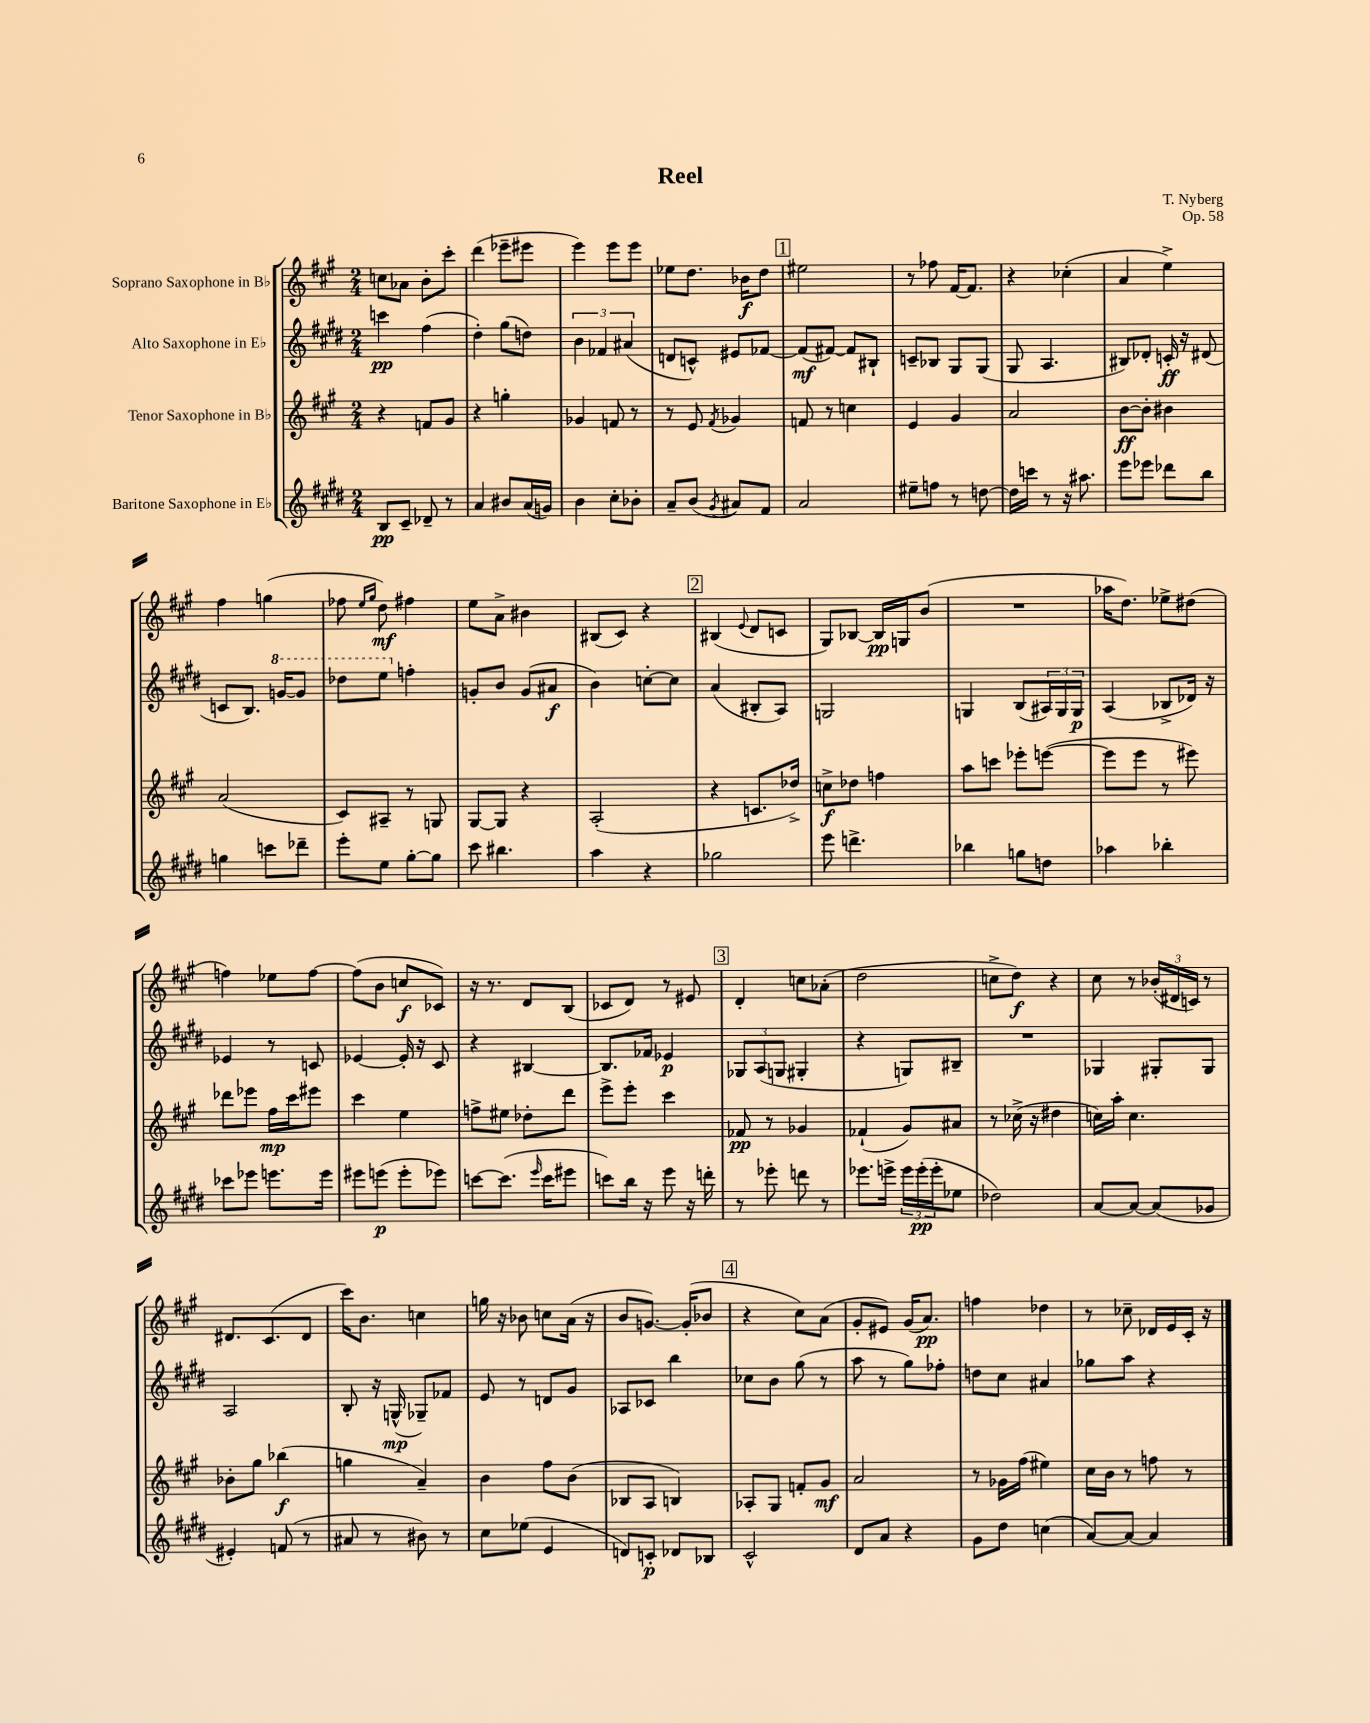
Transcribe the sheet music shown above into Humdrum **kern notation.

**kern	**dynam	**kern	**dynam	**kern	**dynam	**kern	**dynam
*part4	*part4	*part3	*part3	*part2	*part2	*part1	*part1
*staff4	*staff4	*staff3	*staff3	*staff2	*staff2	*staff1	*staff1
*I"Baritone Saxophone in E♭	*	*I"Tenor Saxophone in B♭	*	*I"Alto Saxophone in E♭	*	*I"Soprano Saxophone in B♭	*
*clefG2	*	*clefG2	*	*clefG2	*	*clefG2	*
*k[f#c#g#d#]	*	*k[f#c#g#]	*	*k[f#c#g#d#]	*	*k[f#c#g#]	*
*M2/4	*	*M2/4	*	*M2/4	*	*M2/4	*
=1	=1	=1	=1	=1	=1	=1	=1
8B/L	pp	4r	.	4cccn\	pp	8ccn\L	.
8c#~/J	.	.	.	.	.	8a-X\J	.
8d-X~/	.	8fn/L	.	(4ff#\	.	8b'\L	.
8r	.	8g#/J	.	.	.	8ccc#'\J	.
=2	=2	=2	=2	=2	=2	=2	=2
4a/	.	4r	.	4dd#'\)	.	(4ddd\	.
8b#X/L	.	4ggn'\	.	(8gg#\L	.	8eee-X~\L	.
(16a/L	.	.	.	8ddn\J)	.	8eee#X\J	.
16gn/JJ)	.	.	.	.	.	.	.
=3	=3	=3	=3	=3	=3	=3	=3
4b\	.	4g-X/	.	6b\	.	4eee\)	.
.	.	.	.	6f-X/	.	.	.
8cc#'\L	.	8fn/	.	.	.	8eee\L	.
.	.	.	.	(6a#X/	.	.	.
8b-X'\J	.	8r	.	.	.	8eee\J	.
=4	=4	=4	=4	=4	=4	=4	=4
8a~/L	.	8r	.	8dn/L	.	8ee-X\L	.
(8b/J	.	8e/	.	8cn^^/J)	.	8.dd\J	.
8qg#/	.	8qf#/	.	.	.	.	.
8a#X/L)	.	4g-X/	.	8e#X/L	.	.	.
.	.	.	.	.	.	16b-X\KL	f
8f#/J	.	.	.	[8f-X/J	.	8dd\J	.
!!LO:REH:place=s1:t=1
=5	=5	=5	=5	=5	=5	=5	=5
2a/	.	8fn/	.	(8f-/L]	mf	2ee#X\	.
.	.	8r	.	[8f#X/J)	.	.	.
.	.	4ccn\	.	8f#/L]	.	.	.
.	.	.	.	8B#X`/J	.	.	.
=6	=6	=6	=6	=6	=6	=6	=6
8ee#X~\L	.	4e/	.	8cn~/L	.	8r	.
8ffn\J	.	.	.	8B-X/J	.	8ff-X\	.
8r	.	4g#/	.	8G#/L	.	[16f#/KL	.
.	.	.	.	.	.	8.f#/J]	.
[8ddn\	.	.	.	(8G#/J	.	.	.
=7	=7	=7	=7	=7	=7	=7	=7
16dd\LL]	.	2a/	.	8G#/	.	4r	.
16cccn\JJ	.	.	.	.	.	.	.
8r	.	.	.	4.A/	.	.	.
16r	.	.	.	.	.	(4cc-X'\	.
8.aa#X\	.	.	.	.	.	.	.
=8	=8	=8	=8	=8	=8	=8	=8
8eee\L	.	[8b\L	ff	8B#X/L)	.	4a/	.
8eee-X\J	.	8b'\J]	.	8d-X'/J	.	.	.
8ddd-X\L	.	4b#X\	.	16cn'/	ff	4ee^\)	.
.	.	.	.	16r	.	.	.
8bb\J	.	.	.	(8d#X/	.	.	.
!!LO:LB:g=z
=9	=9	=9	=9	=9	=9	=9	=9
4ggn\	.	(2a/	.	8cn/L	.	4ff#\	.
.	.	.	.	8.B/J)	.	.	.
8cccn\L	.	.	.	.	.	(4ggn\	.
*	*	*	*	*8va	*	*	*
.	.	.	.	[16ggn/KL	.	.	.
8ddd-X~\J	.	.	.	8gg/J]	.	.	.
=10	=10	=10	=10	=10	=10	=10	=10
8eee'\L	.	8c#/L)	.	8ddd-X\L	.	8ff-X\	.
.	.	.	.	.	.	16qqee/LL	.
.	.	.	.	.	.	16qqgg#/JJ	.
8ee\J	.	8A#X~/J	.	8eee\J	.	8dd\)	mf
*	*	*	*	*X8va	*	*	*
[8gg#'\L	.	8r	.	4ffn'\	.	4ff#X\	.
8gg#\J]	.	8Gn/	.	.	.	.	.
=11	=11	=11	=11	=11	=11	=11	=11
8ccc#\	.	[8G#/L	.	8gn'/L	.	8ee\L	.
4.bb#X\	.	8G#/J]	.	8b/J	.	8a^\J	.
.	.	4r	.	(8g/L	.	4b#X\	.
.	.	.	.	8a#X/J	f	.	.
=12	=12	=12	=12	=12	=12	=12	=12
4aa\	.	(2A'/	.	4b\)	.	(8B#X/L	.
.	.	.	.	.	.	8c#/J)	.
4r	.	.	.	[8ccn'\L	.	4r	.
.	.	.	.	8cc\J]	.	.	.
!!LO:REH:place=s1:t=2
=13	=13	=13	=13	=13	=13	=13	=13
2gg-X\	.	4r	.	(4a/	.	(4B#X/	.
.	.	.	.	.	.	8qqe/	.
.	.	8.cn/L	.	8B#X'/L	.	8d/L	.
.	.	.	.	8A/J)	.	8cn/J	.
.	.	16dd-X^/Jk)	.	.	.	.	.
=14	=14	=14	=14	=14	=14	=14	=14
8eee\	.	8ccn^\L	f	2Gn/	.	8G#/L)	.
4.dddn^\	.	8dd-X\J	.	.	.	[8B-X/J	.
.	.	4ffn\	.	.	.	16B-/LL]	pp
.	.	.	.	.	.	16Gn/J	.
.	.	.	.	.	.	(8b/J	.
=15	=15	=15	=15	=15	=15	=15	=15
4bb-X\	.	8aa\L	.	4Gn/	.	2r	.
.	.	8cccn\J	.	.	.	.	.
8ggn\L	.	8eee-X'\L	.	(8B/L	.	.	.
8ddn\J	.	([8eeen\J	.	24A#X/L)	.	.	.
.	.	.	.	24G/	.	.	.
.	.	.	.	24G/JJ	p	.	.
=16	=16	=16	=16	=16	=16	=16	=16
4aa-X\	.	8eee\L]	.	(4A/	.	16aa-X\KL	.
.	.	.	.	.	.	8.dd\J)	.
.	.	8eee\J	.	.	.	.	.
4bb-X'\	.	8r	.	8B-X^/L	.	8ee-X^\L	.
.	.	8eee#X\)	.	16d-X/Jk)	.	(8dd#X\J	.
.	.	.	.	16r	.	.	.
!!LO:LB:g=z
=17	=17	=17	=17	=17	=17	=17	=17
8ccc-X\L	.	8ddd-X\L	.	4e-X/	.	4ffn\)	.
8eee-X\J	.	8eee-X\J	.	.	.	.	.
8.eeen\L	.	16ff#\LL	mp	8r	.	8ee-X\L	.
.	.	16ccc#\J	.	.	.	.	.
.	.	8eee#X\J	.	8cn/	.	[8ff\J	.
16eee\Jk	.	.	.	.	.	.	.
=18	=18	=18	=18	=18	=18	=18	=18
8eee#X\L	.	4ccc#\	.	[4e-X/	.	(8ff\L]	.
(8eeen\J	p	.	.	.	.	8b\J	.
8eee'\L	.	4ee\	.	16e-'/]	.	8ccn/L	f
.	.	.	.	16r	.	.	.
8eee-X\J)	.	.	.	8c#/	.	8c-X/J)	.
=19	=19	=19	=19	=19	=19	=19	=19
[8cccn\L	.	8ffn^\L	.	4r	.	16r	.
.	.	.	.	.	.	8.r	.
(8.ccc\J]	.	8ee#X\J	.	.	.	.	.
.	.	8dd-X'\L	.	[4B#X/	.	8d/L	.
16qqeee/	.	.	.	.	.	.	.
16ccc\KL	.	.	.	.	.	.	.
8eee#X\J	.	8ddd\J	.	.	.	(8B/J	.
=20	=20	=20	=20	=20	=20	=20	=20
8cccn\L)	.	8eee^\L	.	8.B#/L]	.	8c-X/L	.
16bb\Jk	.	8eee'\J	.	.	.	8d/J)	.
16r	.	.	.	16f-X/Jk	.	.	.
8eee\	.	4ccc#\	.	4e-X/	p	8r	.
16r	.	.	.	.	.	8e#X/	.
16dddn'\	.	.	.	.	.	.	.
!!LO:REH:place=s1:t=3
=21	=21	=21	=21	=21	=21	=21	=21
8r	.	8f-X/	pp	12G-X/L	.	4d'/	.
.	.	.	.	(12A/	.	.	.
8eee-X'\	.	8r	.	.	.	.	.
.	.	.	.	12Gn/J	.	.	.
8dddn\	.	4g-X/	.	4G#X'/	.	8ccn\L	.
8r	.	.	.	.	.	(8a-X'\J	.
=22	=22	=22	=22	=22	=22	=22	=22
8.eee-X\L	.	(4f-X`/	.	4r	.	2dd\	.
16eeen^\Jk	.	.	.	.	.	.	.
24eee\LL	.	8g#/L)	.	8Gn/L)	.	.	.
(24eee'\	pp	.	.	.	.	.	.
24eee'\J	.	.	.	.	.	.	.
8ee-X\J	.	8a#X/J	.	8B#X~/J	.	.	.
=23	=23	=23	=23	=23	=23	=23	=23
2dd-X\)	.	8r	.	2r	.	8ccn^\L	.
.	.	(16cc-X^\	.	.	.	8dd\J)	f
.	.	16r	.	.	.	.	.
.	.	4dd#X\	.	.	.	4r	.
=24	=24	=24	=24	=24	=24	=24	=24
[8a/L	.	16ccn\LL)	.	4G-X/	.	8cc#\	.
.	.	16aa'\JJ	.	.	.	.	.
8a/J_	.	4.cc\	.	.	.	8r	.
(8a/L]	.	.	.	8G#X'/L	.	(24b-X'/LL	.
.	.	.	.	.	.	24d#X/	.
.	.	.	.	.	.	24cn/JJ)	.
8g-X/J	.	.	.	8G#/J	.	8r	.
!!LO:LB:g=z
=25	=25	=25	=25	=25	=25	=25	=25
4e#X'/)	.	8b-X'\L	.	2A/	.	8.d#X/L	.
.	.	8gg#\J	.	.	.	.	.
.	.	.	.	.	.	(8.c#/	.
(8fn/	.	(4bb-X\	f	.	.	.	.
8r	.	.	.	.	.	8d#/J	.
=26	=26	=26	=26	=26	=26	=26	=26
8a#X/	.	4ggn\	.	8B'/	.	16ccc#\KL)	.
.	.	.	.	.	.	8.b\J	.
8r	.	.	.	16r	.	.	.
.	.	.	.	(16Gn^^/	mp	.	.
8b#X\)	.	4a~/)	.	8G-X~/L)	.	4ccn\	.
8r	.	.	.	8f-X/J	.	.	.
=27	=27	=27	=27	=27	=27	=27	=27
8cc#\L	.	4b\	.	8e/	.	16ggn\	.
.	.	.	.	.	.	16r	.
(8ee-X\J	.	.	.	8r	.	8b-X\	.
4e/	.	8ff#\L	.	8dn/L	.	8ccn\L	.
.	.	(8b\J	.	8g#/J	.	(16a\Jk	.
.	.	.	.	.	.	16r	.
=28	=28	=28	=28	=28	=28	=28	=28
8dn/L)	.	8B-X/L	.	8A-X/L	.	8b/L	.
8cn'/J	p	8A/J	.	8c-X/J	.	[8.gn/J)	.
8d-X/L	.	4Bn/)	.	4bb\	.	.	.
.	.	.	.	.	.	(16g'/KL]	.
8B-X/J	.	.	.	.	.	8b-X/J	.
!!LO:REH:place=s1:t=4
=29	=29	=29	=29	=29	=29	=29	=29
2c#^^/	.	8A-X'/L	.	8cc-X\L	.	4r	.
.	.	8G#/J	.	8b\J	.	.	.
.	.	8fn'/L	.	(8gg#\	.	8cc#\L)	.
.	.	8g#/J	mf	8r	.	(8a\J	.
=30	=30	=30	=30	=30	=30	=30	=30
8d#/L	.	2a/	.	8aa\	.	8g#'/L	.
8a/J	.	.	.	8r	.	8e#X/J)	.
4r	.	.	.	8gg#\L)	.	(16g#/KL	.
.	.	.	.	.	.	8.a/J)	pp
.	.	.	.	8ff-X'\J	.	.	.
=31	=31	=31	=31	=31	=31	=31	=31
8g#\L	.	8r	.	8ddn\L	.	4ffn\	.
8dd#\J	.	16g-X\LL	.	8cc#\J	.	.	.
.	.	(16ff#\JJ	.	.	.	.	.
(4ccn\	.	4ee#X\)	.	4a#X/	.	4dd-X\	.
=32	=32	=32	=32	=32	=32	=32	=32
[8a/L)	.	16cc#\LL	.	8gg-X\L	.	8r	.
.	.	16b\JJ	.	.	.	.	.
8a/J_	.	8r	.	8aa\J	.	8cc-X~\	.
4a/]	.	8ffn\	.	4r	.	16d-X/LL	.
.	.	.	.	.	.	16e/	.
.	.	8r	.	.	.	16c#'/JJ	.
.	.	.	.	.	.	16r	.
==	==	==	==	==	==	==	==
*-	*-	*-	*-	*-	*-	*-	*-
